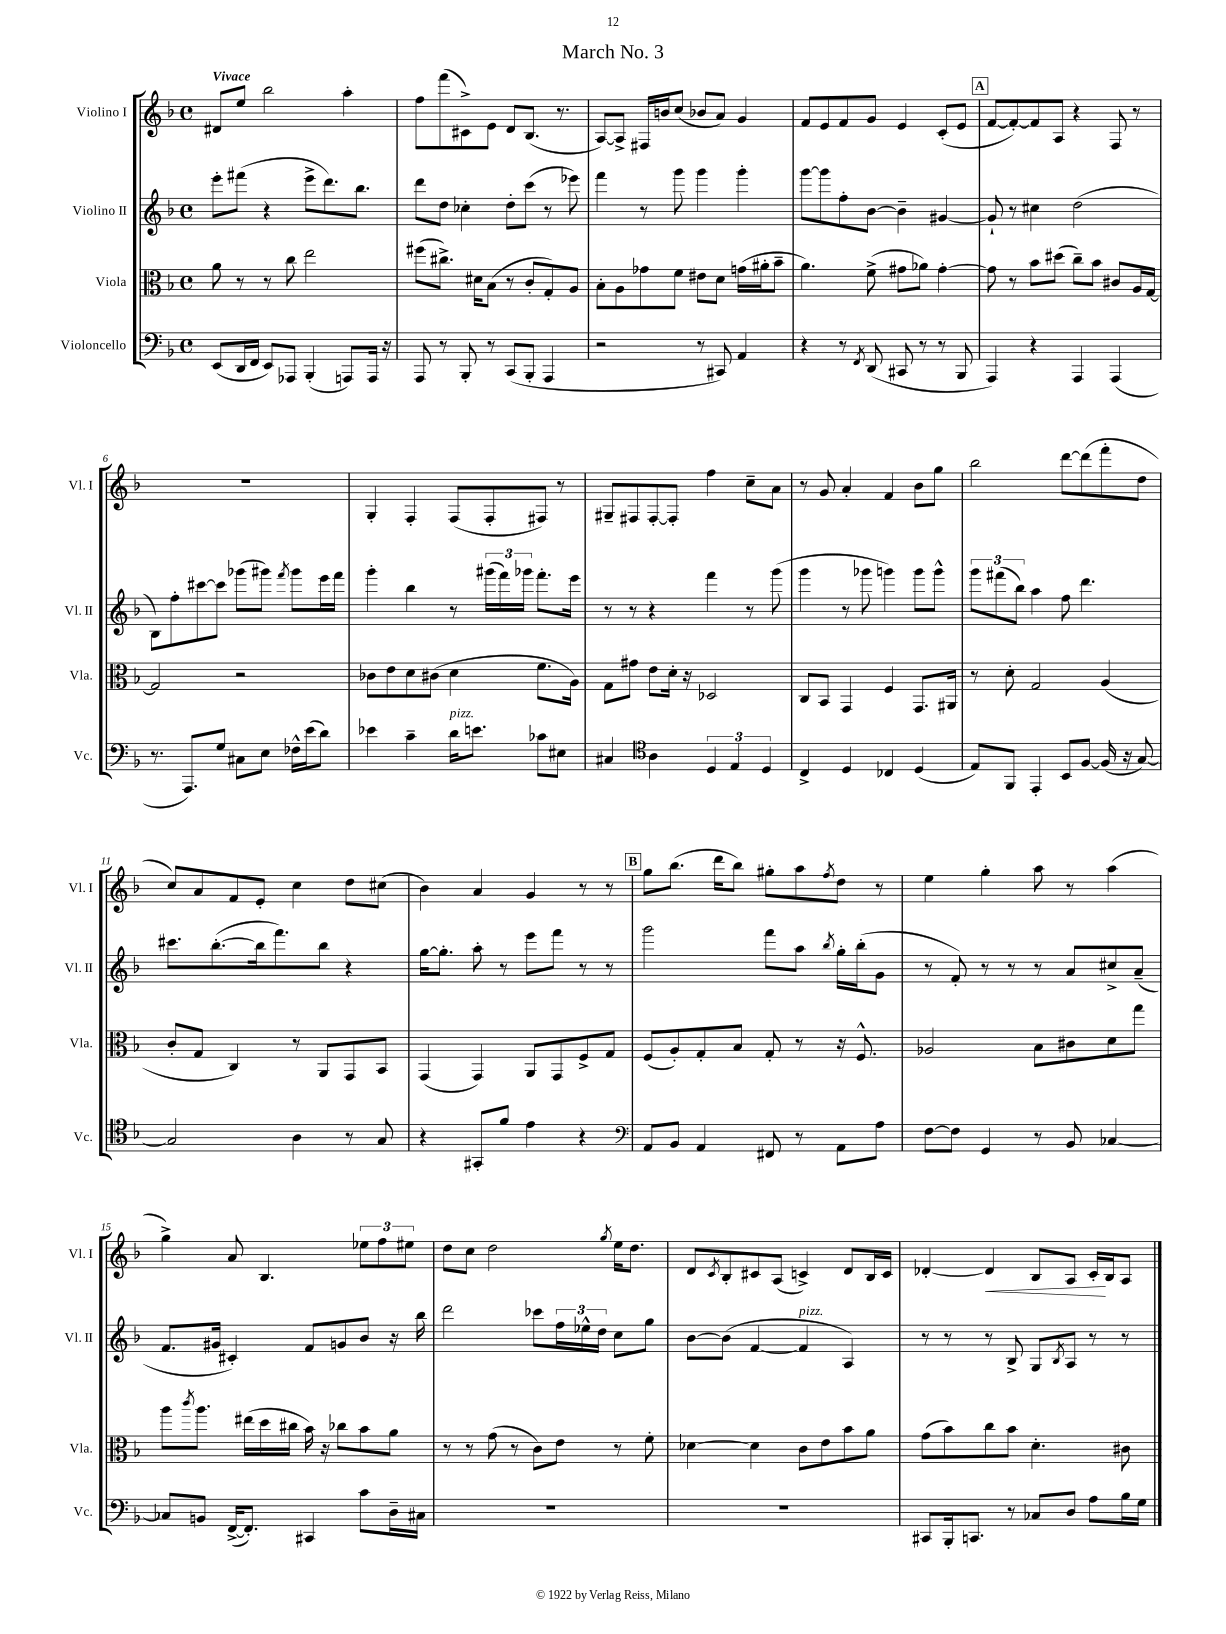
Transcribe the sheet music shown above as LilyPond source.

\header { title = "March No. 3" }
<<
\new StaffGroup <<
\new Staff = "s0" \with { instrumentName = "Violino I" shortInstrumentName = "Vl. I" } {
    \clef treble \key f \major \defaultTimeSignature \time 4/4 \tempo "Vivace"
    dis'8 e''8 bes''2 a''4-. |
    f''8 f'''8( cis'8->) e'8 d'8 bes8.( r8. |
    a8~) a8-> fis16 b'16 c''8( bes'8 a'8) g'4 |
    f'8 e'8 f'8 g'8 e'4 c'8-.( e'8 |
    \mark \markup { \box "A" } f'8~ f'8~-.) f'8 a8 r4 f8 r8 |
    R1 |
    g4-. f4-. f8( f8-. fis8) r8 |
    gis8-- fis8 fis8~-. fis8-. f''4 c''8-- a'8 |
    r8 g'8 a'4-. f'4 bes'8 g''8 |
    bes''2 d'''8~ d'''8( f'''8-. d''8 |
    c''8) a'8 f'8 e'8-. c''4 d''8 cis''8( |
    bes'4) a'4 g'4 r8 r8 |
    \mark \markup { \box "B" } g''8 bes''8.( d'''16 bes''8) gis''8-. a''8 \acciaccatura { f''8 } d''8 r8 |
    e''4 g''4-. a''8 r8 a''4( |
    g''4->) a'8 bes4. \tuplet 3/2 { ees''8 f''8 eis''8 } |
    d''8 c''8 d''2 \acciaccatura { g''8 } e''16 d''8. |
    d'8 \acciaccatura { c'8 } bes8-. cis'8 a8( c'4->) d'8 bes16 c'16 |
    des'4~-. des'4\< bes8 a8 c'16-.\! bes16 a8 \bar "|." |
}
\new Staff = "s1" \with { instrumentName = "Violino II" shortInstrumentName = "Vl. II" } {
    \clef treble \key f \major \defaultTimeSignature \time 4/4
    e'''8-. fis'''8( r4 e'''8-> d'''8.) bes''8. |
    d'''8 d''8 ces''4-. d''8-. c'''8( r8 ees'''8) |
    f'''4 r8 g'''8 g'''4 g'''4-. |
    g'''8~ g'''8 f''8-. bes'8~ bes'4-- gis'4~ |
    \mark \markup { \box "A" } gis'8-! r8 cis''4 d''2( |
    bes8) f''8-. cis'''8~ cis'''8 ges'''8( gis'''8) \acciaccatura { f'''8 } gis'''8 e'''16 f'''16 |
    g'''4-. bes''4 r8 \tuplet 3/2 { gis'''16( f'''16) ges'''16 } f'''8.-. e'''16 |
    r8 r8 r4 f'''4 r8 g'''8( |
    g'''4 r8 ges'''8 g'''4) g'''8 g'''8-^ |
    \tuplet 3/2 { g'''8 fis'''8( bes''8) } a''4 f''8 d'''4. |
    cis'''8. bes''8.~-.( bes''16 f'''8.) bes''8 r4 |
    g''16~ g''8.-. a''8-. r8 e'''8 f'''8 r8 r8 |
    \mark \markup { \box "B" } g'''2 f'''8 a''8 \acciaccatura { bes''8 } g''16-. bes''16-.( g'8 |
    r8 f'8-.) r8 r8 r8 a'8 cis''8-> a'8--( |
    f'8. gis'16 cis'4-.) f'8 g'8 bes'8 r16 bes''16 |
    d'''2 ces'''8 \tuplet 3/2 { f''16 ees''16-^ d''16 } c''8 g''8 |
    bes'8~ bes'8( f'4~ f'4^\markup { \italic "pizz." } a4) |
    r8 r8 r8 bes8-> g8 \acciaccatura { bes8 } a8 r8 r8 \bar "|." |
}
\new Staff = "s2" \with { instrumentName = "Viola" shortInstrumentName = "Vla." } {
    \clef alto \key f \major \defaultTimeSignature \time 4/4
    a'8 r8 r8 c''8 e''2 |
    fis''8( cis''8.->) dis'16 bes8( r8 c'8-. g8-.) a8 |
    bes8-. a8 ges'8 f'8 eis'8 d'8 g'16( ais'16-. bes'8-- |
    a'4.) f'8->( gis'8 aes'8) gis'4~-. |
    \mark \markup { \box "A" } gis'8 r8 bes'8 dis''8( c''8--) bes'8 cis'8 a16 g16~ |
    g2 r2 |
    ces'8 e'8 d'8 cis'8( d'4 f'8. a16) |
    g8 gis'8 e'8 d'16-. r16 des2 |
    c8 bes,8 g,4 f4 g,8. ais,16 |
    r8 d'8-. g2 a4( |
    c'8-. g8 c4) r8 a,8 g,8 bes,8 |
    g,4( g,4) a,8 g,8 f8-> g8 |
    \mark \markup { \box "B" } f8( a8-.) g8-. bes8 g8-. r8 r16 f8.-^ |
    aes2 bes8 cis'8 d'8 g''8 |
    a''8 \acciaccatura { c'''8 } a''8. eis''16( d''16 cis''16 bes'16) r16 ces''8 bes'8 a'8 |
    r8 r8 g'8( r8 c'8) e'8 r8 f'8-. |
    des'4~ des'4 c'8 e'8 bes'8 a'8 |
    g'8( bes'8) c''8 bes'8 d'4.-. cis'8 \bar "|." |
}
\new Staff = "s3" \with { instrumentName = "Violoncello" shortInstrumentName = "Vc." } {
    \clef bass \key f \major \defaultTimeSignature \time 4/4
    e,8( d,16 f,16 e,8) aes,,8 bes,,4-.( a,,8) a,,16 r16 |
    a,,8 r8 bes,,8-. r8 c,8( bes,,8-. a,,4 |
    r2 r8 cis,8) a,4 |
    r4 r8 \acciaccatura { f,8 } d,8( cis,8 r8 r8 bes,,8 |
    \mark \markup { \box "A" } a,,4) r4 a,,4 a,,4( |
    r8. a,,8.) g8 cis8 e8 fes16-^ e'16( d'8) |
    ees'4 c'4-- d'16^\markup { \italic "pizz." } e'8. ces'8 eis8 |
    cis4 \clef tenor a4 \tuplet 3/2 { d4 e4 d4 } |
    c4-> d4 ces4 d4( |
    e8) f,8 e,4-. bes,8 f8~ f16( r16 g8~) |
    g2 a4 r8 g8 |
    r4 gis,8-. f'8 e'4 r4 |
    \mark \markup { \box "B" } \clef bass a,8 bes,8 a,4 fis,8 r8 a,8 a8 |
    f8~ f8 g,4 r8 bes,8 ces4~ |
    ces8 b,8 f,16~->( f,8.-.) cis,4 c'8 d16-- cis16 |
    R1 |
    R1 |
    cis,8 bes,,16-. c,8. r8 ces8 d8 a8 bes16 g16 \bar "|." |
}
>>
>>
